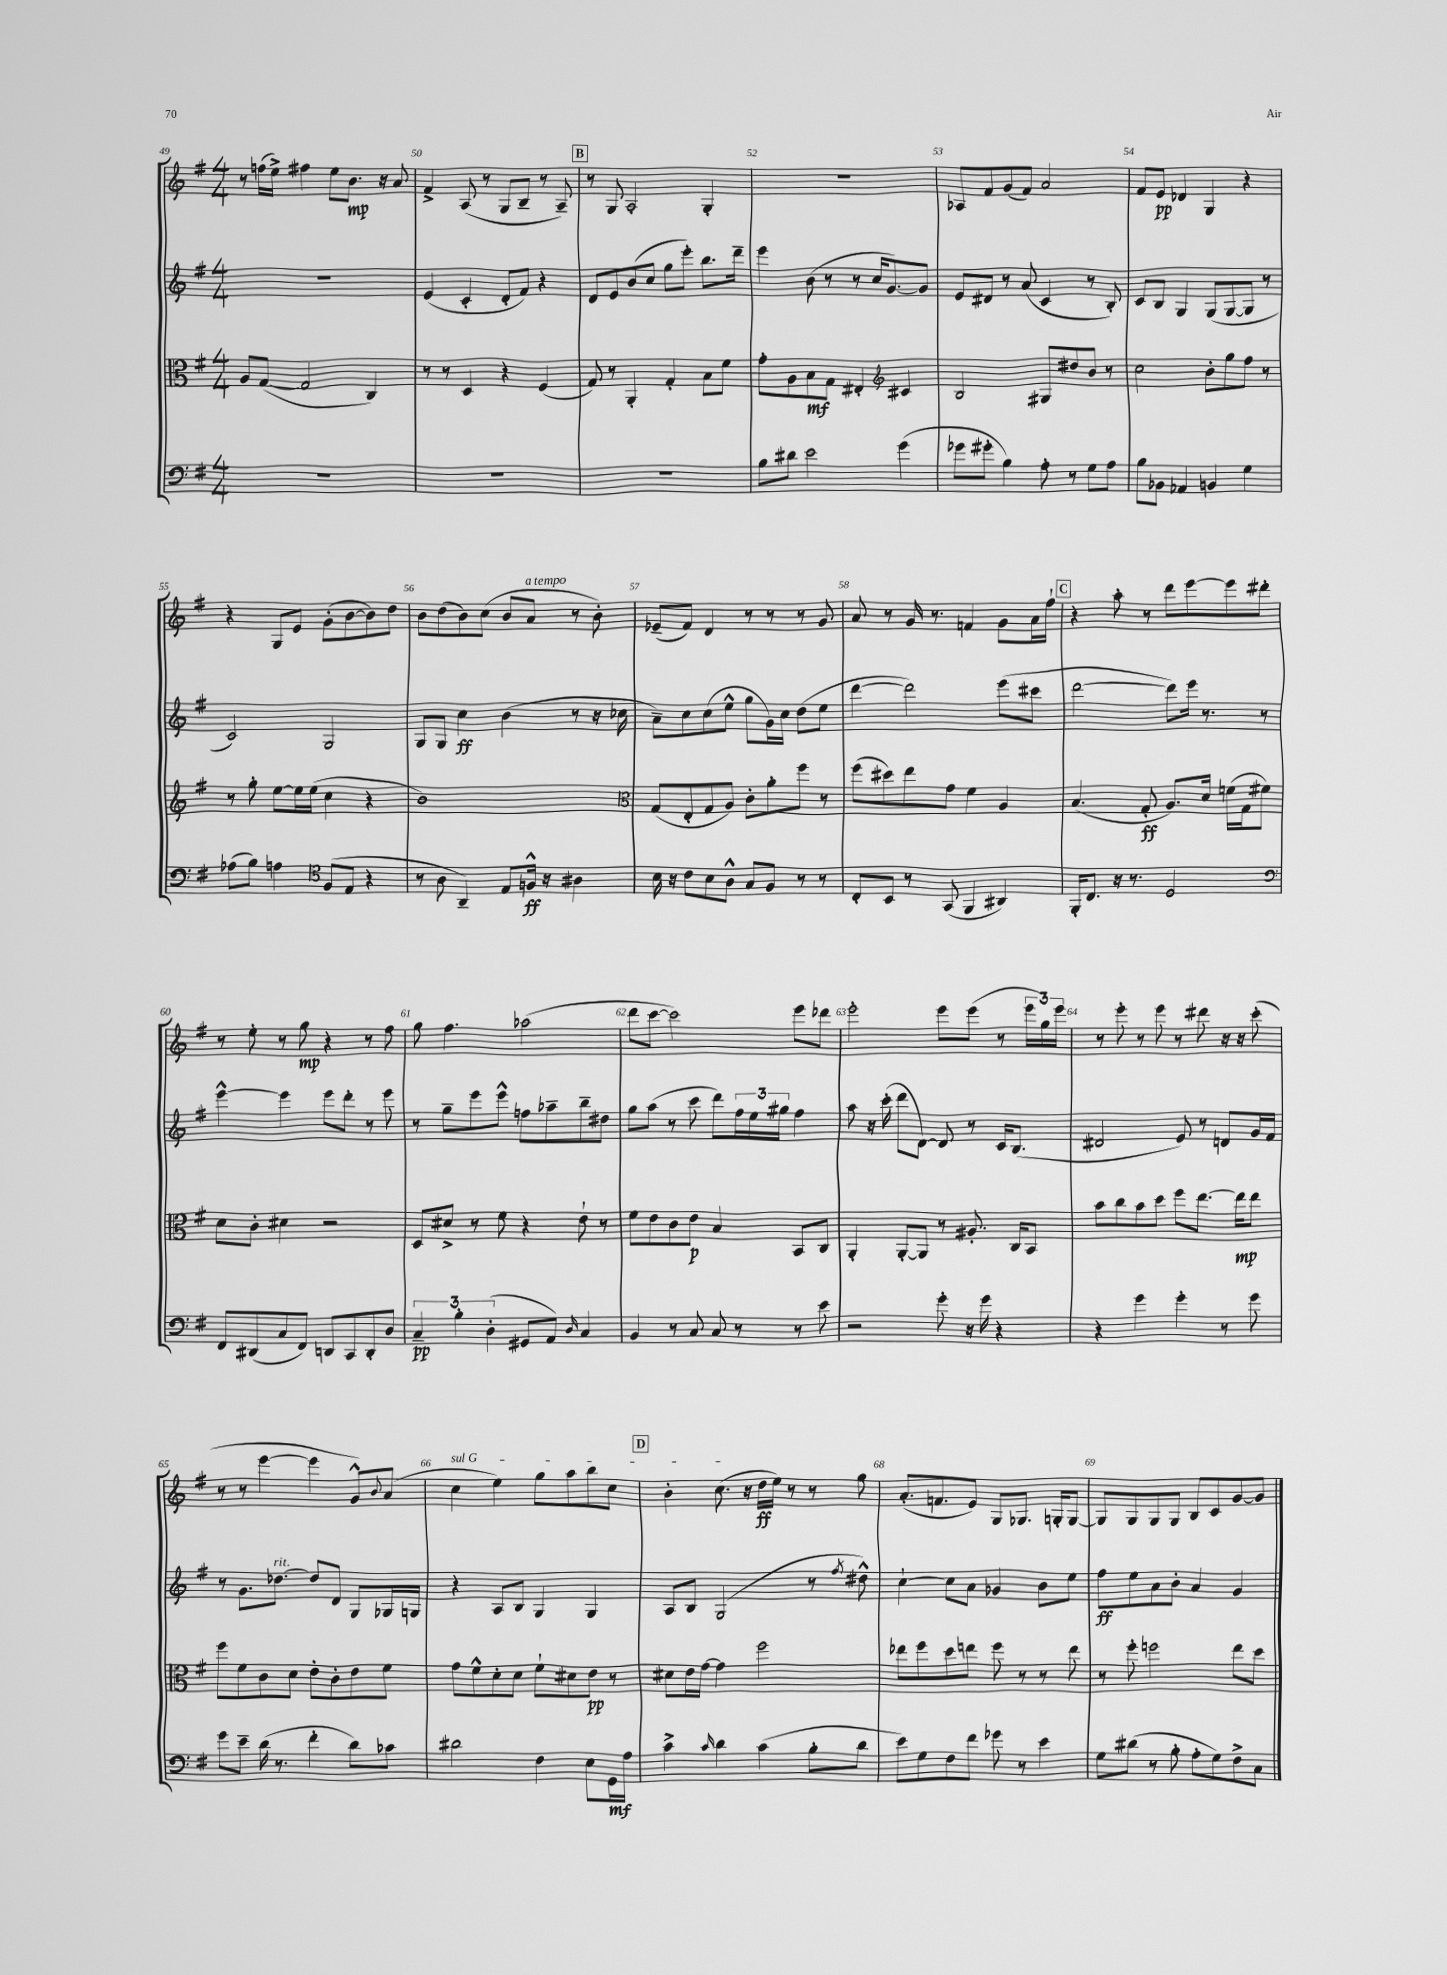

**kern	**dynam	**kern	**dynam	**kern	**dynam	**kern	**dynam
*part4	*part4	*part3	*part3	*part2	*part2	*part1	*part1
*staff4	*staff4	*staff3	*staff3	*staff2	*staff2	*staff1	*staff1
*clefF4	*	*clefC3	*	*clefG2	*	*clefG2	*
*k[f#]	*	*k[f#]	*	*k[f#]	*	*k[f#]	*
*M4/4	*	*M4/4	*	*M4/4	*	*M4/4	*
=49	=49	=49	=49	=49	=49	=49	=49
1r	.	8A/L	.	1r	.	8r	.
.	.	([8G/J	.	.	.	(16ffn\LL	.
.	.	.	.	.	.	16ee^\JJ)	.
.	.	2G/]	.	.	.	4ff#X\	.
.	.	.	.	.	.	8ee\L	.
.	.	.	.	.	.	8.b\J	mp
.	.	4C/)	.	.	.	.	.
.	.	.	.	.	.	16r	.
.	.	.	.	.	.	8a/	.
=50	=50	=50	=50	=50	=50	=50	=50
1r	.	8r	.	(4e/	.	4f#^/	.
.	.	8r	.	.	.	.	.
.	.	4D/	.	4c'/	.	(8A/	.
.	.	.	.	.	.	8r	.
.	.	4r	.	8d'/L	.	8G/L	.
.	.	.	.	8f#/J)	.	8B~/J	.
.	.	(4F#/	.	4r	.	8r	.
.	.	.	.	.	.	8A~/)	.
!!LO:REH:place=s1:t=B
=51	=51	=51	=51	=51	=51	=51	=51
1r	.	8G/)	.	8d/L	.	8r	.
.	.	8r	.	8e/	.	8G/	.
.	.	4AA'/	.	(8b/	.	2A'/	.
.	.	.	.	8cc/J	.	.	.
.	.	4G'/	.	8gg\L	.	.	.
.	.	.	.	8eee'\J)	.	.	.
.	.	8B\L	.	8.bb\L	.	4G'/	.
.	.	8f#\J	.	.	.	.	.
.	.	.	.	16ddd~\Jk	.	.	.
=52	=52	=52	=52	=52	=52	=52	=52
8B\L	.	8g'\L	.	4eee\	.	1r	.
8d#X\J	.	8A\	.	.	.	.	.
2e\	.	8B\	mf	(8b\	.	.	.
.	.	8G\J	.	8r	.	.	.
.	.	4E#X'/	.	8r	.	.	.
.	.	.	.	16cc/KL	.	.	.
.	.	.	.	[8.g/)	.	.	.
*	*	*clefG2	*	*	*	*	*
(4g\	.	4c#X/	.	.	.	.	.
.	.	.	.	8g/J]	.	.	.
=53	=53	=53	=53	=53	=53	=53	=53
8g-X\L	.	2B/	.	8e/L	.	8A-X/L	.
8g#X'\J	.	.	.	8d#X/J	.	8f#/	.
4B\)	.	.	.	8r	.	(8g/	.
.	.	.	.	(8a/	.	8f#/J)	.
8A'\	.	8G#X/L	.	4c/	.	2a/	.
8r	.	8dd#X/	.	.	.	.	.
8G\L	.	8b/J	.	8r	.	.	.
8A\J	.	8r	.	8B'/)	.	.	.
=54	=54	=54	=54	=54	=54	=54	=54
8B\L	.	2cc\	.	8c/L	.	8f#/L	.
8BB-X\J	.	.	.	8B/J	.	8e/J	pp
4AA-X/	.	.	.	4G/	.	4d-X/	.
4BBn/	.	8b'\L	.	(8G/L	.	4G/	.
.	.	8gg\	.	[8G/	.	.	.
4G\	.	8ff#\J	.	8G/J]	.	4r	.
.	.	8r	.	8r	.	.	.
!!LO:LB:g=z
=55	=55	=55	=55	=55	=55	=55	=55
(8A-X\L	.	8r	.	2c/)	.	4r	.
8B\J)	.	8gg'\	.	.	.	.	.
4An\	.	[8ee\L	.	.	.	8G/L	.
.	.	16ee\L]	.	.	.	8e/J	.
.	.	(16ee\JJ	.	.	.	.	.
*clefC4	*	*	*	*	*	*	*
(8F#/L	.	4cc\	.	2G/	.	(8g'\L	.
8E/J	.	.	.	.	.	[8b\	.
4r	.	4r	.	.	.	8b\])	.
.	.	.	.	.	.	8dd\J	.
=56	=56	=56	=56	=56	=56	=56	=56
8r	.	1b)	.	8G/L	.	8b\L	.
8A\	.	.	.	8G/J	.	(8dd\	.
4AA~/)	.	.	.	4cc\	ff	8b\)	.
.	.	.	.	.	.	(8cc\J	.
8E/L	.	.	.	(4b\	.	8b/L	.
!	!	!	!	!	!	!LO:TX:a:i:t=a tempo	!
16Fn^^/Jk	ff	.	.	.	.	8a/J	.
16r	.	.	.	.	.	.	.
4A#X\	.	.	.	8r	.	8r	.
.	.	.	.	16r	.	8b'\)	.
.	.	.	.	16cc-X\	.	.	.
=57	=57	=57	=57	=57	=57	=57	=57
*	*	*clefC3	*	*	*	*	*
16B\	.	(8G/L	.	8a~\L)	.	(8e-X~/L	.
16r	.	.	.	.	.	.	.
8c\L	.	8E'/	.	8cc\	.	8f#/J)	.
8B\	.	8G/	.	(8cc\	.	4d/	.
8A^^\J	.	8A/J)	.	8ee^^\J	.	.	.
8G/L	.	8c'\L	.	8gg\L	.	8r	.
8F#/J	.	8a'\	.	16g\L)	.	8r	.
.	.	.	.	16cc\JJ	.	.	.
8r	.	8ff#\J	.	(8dd\L	.	8r	.
8r	.	8r	.	8ee\J	.	8g/	.
=58	=58	=58	=58	=58	=58	=58	=58
8C'/L	.	(8ff#\L	.	[4ddd\	.	8a/	.
8BB/J	.	8dd#X\)	.	.	.	8r	.
8r	.	8ee\	.	2ddd\])	.	16g/	.
.	.	.	.	.	.	8.r	.
(8GG/	.	8g\J	.	.	.	.	.
4FF#/	.	4f#\	.	.	.	4fn/	.
4AA#X/)	.	4A/	.	(8eee\L	.	8g\L	.
.	.	.	.	8ccc#X\J	.	16a\L	.
.	.	.	.	.	.	16ff#`\JJ	.
!!LO:REH:place=s1:t=C
=59	=59	=59	=59	=59	=59	=59	=59
16FF#'/KL	.	(4.B/	.	[2ddd\	.	4r	.
8.C/J	.	.	.	.	.	.	.
16r	.	.	.	.	.	8aa'\	.
8.r	.	.	.	.	.	.	.
.	.	8G'/	ff	.	.	8r	.
2D/	.	8.A/L)	.	8ddd\L])	.	8ddd\L	.
.	.	.	.	16eee\Jk	.	[8eee\	.
.	.	16d/Jk	.	8.r	.	.	.
.	.	(16fn\LL	.	.	.	8eee\]	.
.	.	16G\J	.	.	.	.	.
.	.	8f#X\J)	.	8r	.	8ddd#X'\J	.
!!LO:LB:g=z
=60	=60	=60	=60	=60	=60	=60	=60
*clefF4	*	*	*	*	*	*	*
8FF#/L	.	8d\L	.	[4eee^^\	.	8r	.
(8DD#X/	.	8c'\J	.	.	.	8ee'\	.
8C/	.	4d#X\	.	4eee\]	.	8r	.
8FF#/J)	.	.	.	.	.	8gg\	mp
8DDn/L	.	2r	.	8eee\L	.	4r	.
8CC/	.	.	.	8ddd'\J	.	.	.
8DD'/	.	.	.	8r	.	8r	.
8D/J	.	.	.	8eee\	.	8ff#\	.
=61	=61	=61	=61	=61	=61	=61	=61
6C~/	pp	8D/L	.	8r	.	8gg\	.
.	.	8d#X^/J	.	8gg~\L	.	4.ff#\	.
6B'\	.	.	.	.	.	.	.
.	.	8r	.	8eee\	.	.	.
(6D'\	.	.	.	.	.	.	.
.	.	8f#\	.	8eee^^\J	.	.	.
8GG#X/L	.	4r	.	8ffn\L	.	(2aa-X\	.
8AA/J)	.	.	.	8aa-X~\	.	.	.
16qqD/	.	.	.	.	.	.	.
4C/	.	8e`\	.	8bb~\	.	.	.
.	.	8r	.	8dd#X\J	.	.	.
=62	=62	=62	=62	=62	=62	=62	=62
4BB/	.	8f#\L	.	8gg\L	.	8ddd\L	.
.	.	8e\	.	(8aa\J	.	[8ccc\J	.
8r	.	8c\	.	8r	.	2ccc\])	.
8C/	.	8e\J	p	8ccc\	.	.	.
8C/	.	4B/	.	8ddd\L)	.	.	.
8r	.	.	.	24ff#\L	.	.	.
.	.	.	.	24ee\	.	.	.
.	.	.	.	24gg#X\JJ	.	.	.
8r	.	8BB/L	.	4ff#\	.	8eee\L	.
8e\	.	8C/J	.	.	.	8ddd-X\J	.
=63	=63	=63	=63	=63	=63	=63	=63
2r	.	4AA'/	.	8aa\	.	2eee'\	.
.	.	.	.	16r	.	.	.
.	.	.	.	(16ccc'\	.	.	.
.	.	[8AA'/L	.	8ddd\L	.	.	.
.	.	8AA/J]	.	[8d\J)	.	.	.
8g'\	.	8r	.	8d/]	.	8eee\L	.
16r	.	8.A#X'/	.	8r	.	(8eee\J	.
16g\	.	.	.	.	.	.	.
4r	.	.	.	16c/KL	.	8r	.
.	.	16C/KL	.	(8.B/J	.	.	.
.	.	8BB/J	.	.	.	24eee\LL	.
.	.	.	.	.	.	24gg\)	.
.	.	.	.	.	.	24eee\JJ	.
=64	=64	=64	=64	=64	=64	=64	=64
4r	.	8b\L	.	2d#X/	.	8r	.
.	.	8cc\	.	.	.	8eee'\	.
4g\	.	8b\	.	.	.	8r	.
.	.	8dd\J	.	.	.	8eee\	.
4g'\	.	8ff#\L	.	8e/)	.	8r	.
.	.	[8.ee\J	.	8r	.	8ddd#X\	.
8r	.	.	.	8dn/L	.	16r	.
.	.	16ee\KL]	mp	.	.	16r	.
8g\	.	8ee\J	.	16g/L	.	(8ccc'\	.
.	.	.	.	16f#/JJ	.	.	.
!!LO:LB:g=z
=65	=65	=65	=65	=65	=65	=65	=65
8g\L	.	8ff#\L	.	8r	.	8r	.
8e~\J	.	8f#\	.	8.g\L	.	8r	.
(16d\	.	8c\	.	.	.	[4eee\	.
!	!	!	!	!LO:TX:a:i:t=rit.	!	!	!
8.r	.	.	.	[8.dd-X\J	.	.	.
.	.	8d\J	.	.	.	.	.
4f#'\	.	8e'\L	.	8dd-/L]	.	4eee\]	.
.	.	8c'\	.	8d/J	.	.	.
8d\L)	.	8e\	.	8G/L	.	8g^^/L)	.
.	.	.	.	.	.	8qqb/	.
8c-X\J	.	8f#\J	.	16G-X/L	.	(8a/J	.
.	.	.	.	16Gn/JJ	.	.	.
=66	=66	=66	=66	=66	=66	=66	=66
!	!	!	!	!	!	!LO:TX:a:i:t=sul G	!
2d#X\	.	8g\L	.	4r	.	4cc\	.
.	.	8f#^^\	.	.	.	.	.
.	.	8d'\	.	8A/L	.	4ee\)	.
.	.	8d\J	.	8B/J	.	.	.
4F#\	.	8f#`\L	.	4G/	.	8gg\L	.
.	.	8d#X\	.	.	.	8aa\	.
8E\L	.	8e\J	pp	4G/	.	8bb\	.
16GG\L	mf	8r	.	.	.	8cc\J	.
16A\JJ	.	.	.	.	.	.	.
!!LO:REH:place=s1:t=D
=67	=67	=67	=67	=67	=67	=67	=67
4c^\	.	8d#X\L	.	8A/L	.	4b'\	.
.	.	16e\L	.	8B/J	.	.	.
.	.	[16g\JJ	.	.	.	.	.
16qqc/	.	.	.	.	.	.	.
4d\	.	4g\]	.	(2G/	.	(8.cc\	.
.	.	.	.	.	.	16r	.
(4c\	.	2ff#\	.	.	.	16dd\LL	ff
.	.	.	.	.	.	16ee\JJ)	.
.	.	.	.	.	.	8r	.
8B'\L	.	.	.	8r	.	8r	.
.	.	.	.	8qff#/	.	.	.
8d\J	.	.	.	8dd#X^^\)	.	8gg\	.
=68	=68	=68	=68	=68	=68	=68	=68
8e\L)	.	8ee-X\L	.	[4cc`\	.	(8.a'/L	.
8G\	.	8ff#\	.	.	.	.	.
.	.	.	.	.	.	8.fn/	.
8F#\	.	8dd\	.	8cc\L]	.	.	.
8f#\J	.	8een\J	.	8a\J	.	8e/J)	.
8g-X\	.	8ff#\	.	4g-X/	.	8G/L	.
8r	.	8r	.	.	.	8.G-X/J	.
4e\	.	8r	.	8b\L	.	.	.
.	.	.	.	.	.	16Gn'/KL	.
.	.	8ee\	.	8ee\J	.	[8G/J	.
=69	=69	=69	=69	=69	=69	=69	=69
8G\L	.	8r	.	8ff#\L	ff	8G/L]	.
(8d#X\J	.	8ff#'\	.	8ee\	.	8G/	.
8r	.	2ffn\	.	8a\	.	8G/	.
8B'\	.	.	.	8b'\J	.	8G/J	.
8A'\L	.	.	.	4a/	.	8B/L	.
8G\)	.	.	.	.	.	8c/	.
8F#^\	.	8ee\L	.	4g/	.	[8g/	.
8C\J	.	8dd\J	.	.	.	8g/J]	.
==	==	==	==	==	==	==	==
*-	*-	*-	*-	*-	*-	*-	*-
